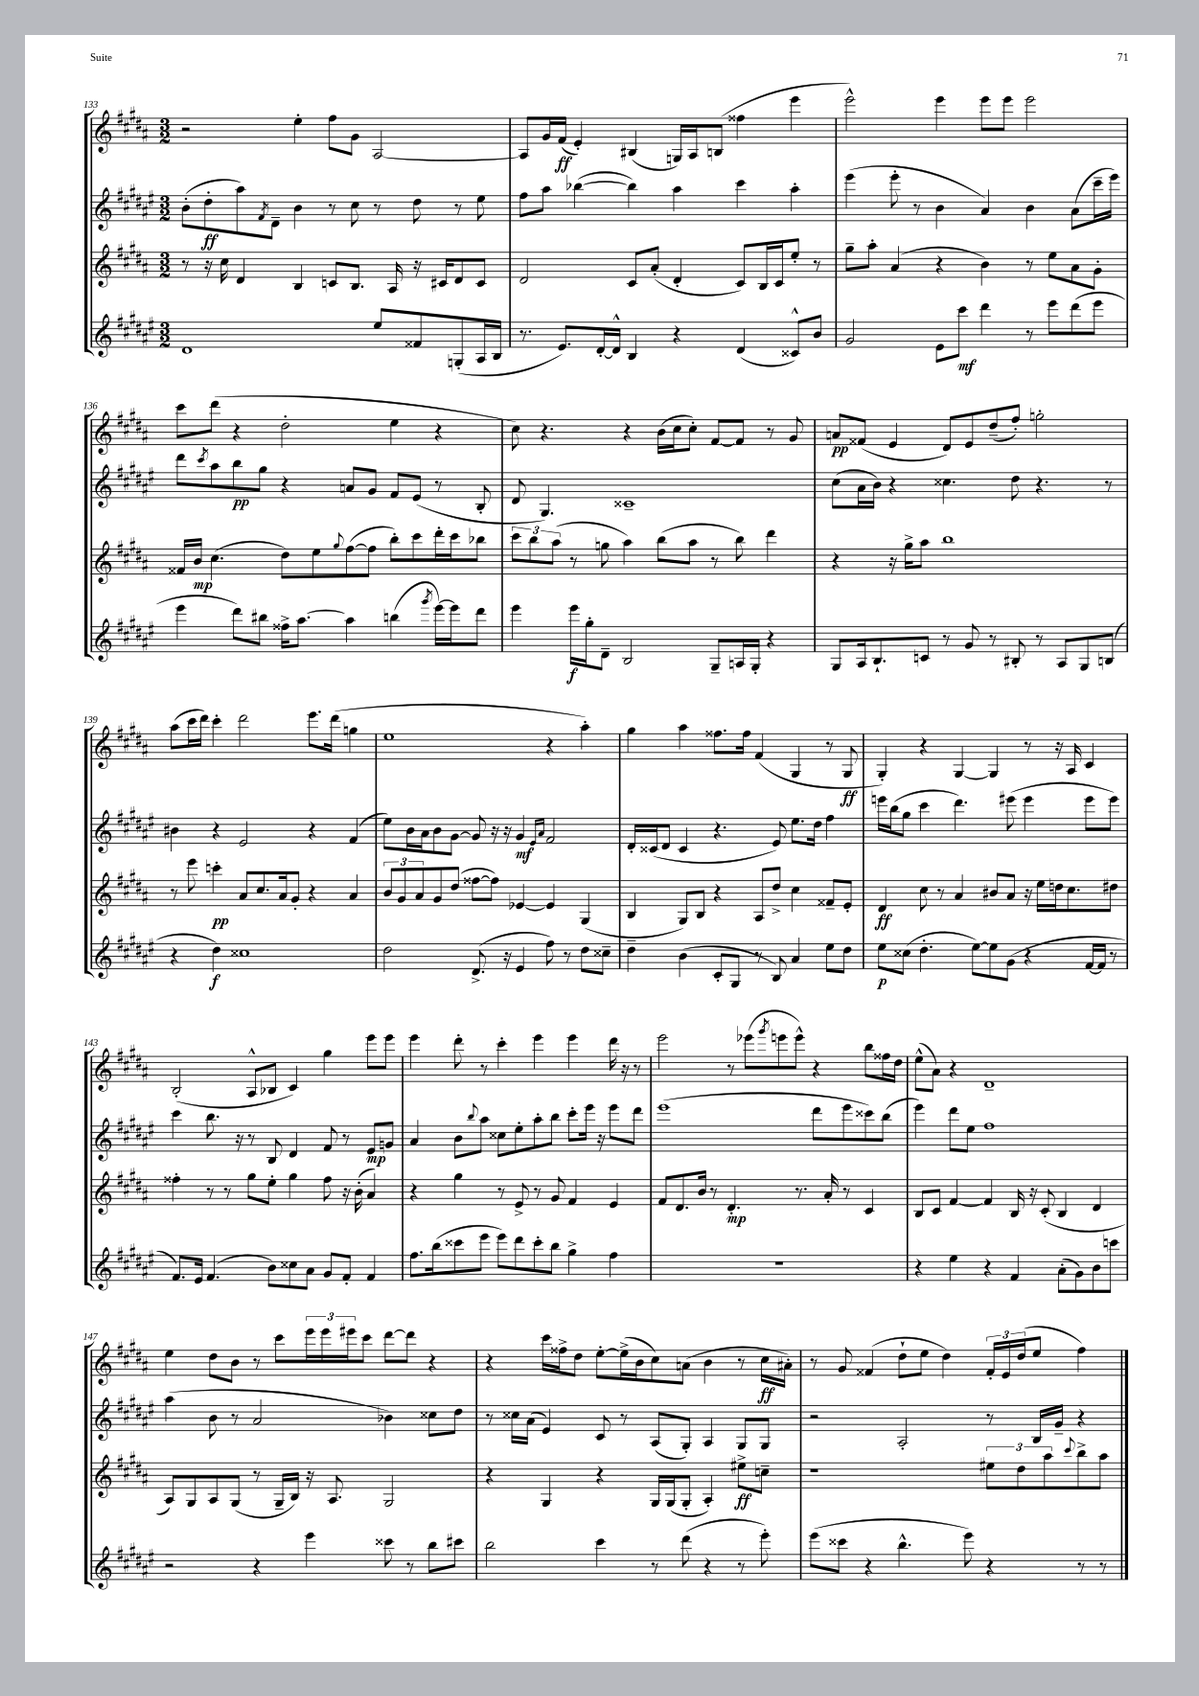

**kern	**dynam	**kern	**dynam	**kern	**dynam	**kern	**dynam
*part4	*part4	*part3	*part3	*part2	*part2	*part1	*part1
*staff4	*staff4	*staff3	*staff3	*staff2	*staff2	*staff1	*staff1
*clefG2	*	*clefG2	*	*clefG2	*	*clefG2	*
*k[f#c#g#d#a#e#]	*	*k[f#c#g#d#a#]	*	*k[f#c#g#d#a#e#]	*	*k[f#c#g#d#a#]	*
*M3/2	*	*M3/2	*	*M3/2	*	*M3/2	*
=133	=133	=133	=133	=133	=133	=133	=133
1d#	.	8r	.	(8b'\L	.	2r	.
.	.	16r	.	8dd#'\	ff	.	.
.	.	16cc#\	.	.	.	.	.
.	.	4d#/	.	8aa#\)	.	.	.
.	.	.	.	8qf#/	.	.	.
.	.	.	.	8d#~\J	.	.	.
.	.	4B/	.	4b\	.	4ee'\	.
.	.	8cn/L	.	8r	.	8ff#\L	.
.	.	8.B/J	.	8cc#\	.	8g#\J	.
8ee#/L	.	.	.	8r	.	[2A#/	.
.	.	16A#/	.	.	.	.	.
8f##X/	.	16r	.	8dd#\	.	.	.
.	.	16c#X/KL	.	.	.	.	.
(8Gn'/	.	8d#/	.	8r	.	.	.
16A#/L	.	8c#/J	.	8ee#\	.	.	.
16B/JJ	.	.	.	.	.	.	.
=134	=134	=134	=134	=134	=134	=134	=134
8.r	.	2d#/	.	8ff#\L	.	8A#/L]	.
.	.	.	.	8aa#\J	.	16g#/L	.
8.e#/L)	.	.	.	.	.	(16f#/JJ	ff
.	.	.	.	([4bb-X\	.	4e'/)	.
[16d#'/L	.	.	.	.	.	.	.
16d#^^/JJ]	.	.	.	.	.	.	.
4B/	.	8c#/L	.	4bb-\])	.	(4B#X/	.
.	.	(8a#'/J	.	.	.	.	.
4r	.	4d#'/	.	4aa#\	.	16Gn/LL)	.
.	.	.	.	.	.	16A#/J	.
.	.	.	.	.	.	(8Bn/J	.
(4d#/	.	8c#/L)	.	4ccc#\	.	4ff##X\	.
.	.	16B/L	.	.	.	.	.
.	.	16c#/J	.	.	.	.	.
8c##X^^/L)	.	8ee'/J	.	4aa#'\	.	4eee\	.
8b/J	.	8r	.	.	.	.	.
=135	=135	=135	=135	=135	=135	=135	=135
2g#/	.	8gg#~\L	.	(4eee#\	.	2eee^^\)	.
.	.	8aa#'\J	.	.	.	.	.
.	.	(4a#/	.	8eee#'\	.	.	.
.	.	.	.	8r	.	.	.
8e#\L	.	4r	.	4b\	.	4eee\	.
8ccc#\J	mf	.	.	.	.	.	.
4ddd#\	.	4b\)	.	4a#/)	.	8eee\L	.
.	.	.	.	.	.	8eee\J	.
8r	.	8r	.	4b\	.	2eee\	.
8eee#\L	.	8ee\L	.	.	.	.	.
(8ddd#\	.	8a#\	.	(8a#\L	.	.	.
8eee#\J	.	8g#'\J	.	16ccc#~\L	.	.	.
.	.	.	.	16eee#\JJ)	.	.	.
!!LO:LB:g=z
=136	=136	=136	=136	=136	=136	=136	=136
4eee#\	.	16f##X/LL	.	8ddd#\L	.	8ccc#\L	.
.	.	16b/JJ	mp	.	.	.	.
.	.	.	.	8qccc#/	.	.	.
.	.	(4.cc#\	.	8aa#\	.	(8ddd#\J	.
8ddd#\L)	.	.	.	8bb\	pp	4r	.
8bb#X\J	.	.	.	8gg#\J	.	.	.
16ff##X^\KL	.	8dd#\L)	.	4r	.	2dd#'\	.
[8.aa#\J	.	.	.	.	.	.	.
.	.	8ee\	.	.	.	.	.
.	.	8qqgg#/	.	.	.	.	.
4aa#\]	.	([8ff#\	.	8an/L	.	.	.
.	.	8ff#\J]	.	8g#/J	.	.	.
(4bbn\	.	8bb'\L)	.	8f#/L	.	4ee\	.
.	.	8ccc#\	.	(8e#/J	.	.	.
8qggg#/	.	.	.	.	.	.	.
[16eee#\LL)	.	16ddd#'\L	.	8r	.	4r	.
16eee#\J]	.	16ccc#\J	.	.	.	.	.
8ddd#\J	.	8bb-X\J	.	8B'/	.	.	.
=137	=137	=137	=137	=137	=137	=137	=137
4eee#\	.	12ccc#\L	.	8d#/	.	8cc#\)	.
.	.	12bb\	.	.	.	.	.
.	.	.	.	4.G#/)	.	4.r	.
.	.	(12aa#\J	.	.	.	.	.
16eee#\LL	f	8r	.	.	.	.	.
16gg#'\J	.	.	.	.	.	.	.
8d#~\J	.	8ggn\	.	.	.	.	.
2B/	.	4aa#\)	.	1c##X~	.	4r	.
.	.	(8bb\L	.	.	.	(16b\LL	.
.	.	.	.	.	.	16cc#\J	.
.	.	8aa#\J	.	.	.	8cc#'\J)	.
8G#~/L	.	8r	.	.	.	[8f#/L	.
16An/L	.	8bb\)	.	.	.	8f#/J]	.
16G#'/JJ	.	.	.	.	.	.	.
4r	.	4ddd#\	.	.	.	8r	.
.	.	.	.	.	.	8g#/	.
=138	=138	=138	=138	=138	=138	=138	=138
8G#/L	.	4r	.	(8cc#\L	.	8an/L	pp
16A#/k	.	.	.	16a#\L	.	(8f##X/J	.
8.B`/	.	.	.	16b\JJ)	.	.	.
.	.	16r	.	4r	.	4e/	.
.	.	16gg#^\KL	.	.	.	.	.
8cn/J	.	8aa#\J	.	.	.	.	.
8r	.	1bb	.	4.cc##X\	.	8d#/L)	.
8g#/	.	.	.	.	.	8e/	.
8r	.	.	.	.	.	(8dd#~/	.
8B#X'/	.	.	.	8dd#\	.	8ff#'/J)	.
8r	.	.	.	4.r	.	2ggn'\	.
8A#/L	.	.	.	.	.	.	.
8G#/	.	.	.	.	.	.	.
(8Bn/J	.	.	.	8r	.	.	.
!!LO:LB:g=z
=139	=139	=139	=139	=139	=139	=139	=139
4r	.	8r	.	4b#X\	.	(8aa#\L	.
.	.	8eee\	.	.	.	16ccc#\L	.
.	.	.	.	.	.	16ddd#\JJ)	.
4dd#\)	f	4cccn'\	pp	4r	.	4ccc#'\	.
1cc##X	.	8a#/L	.	2e#/	.	2ddd#\	.
.	.	8.cc#/	.	.	.	.	.
.	.	16a#/k	.	.	.	.	.
.	.	8g#'/J	.	.	.	.	.
.	.	4r	.	4r	.	8.eee\L	.
.	.	.	.	.	.	(16ddd#\Jk	.
.	.	4a#/	.	(4f#/	.	4ggn\	.
=140	=140	=140	=140	=140	=140	=140	=140
2dd#\	.	12b/L	.	8ee#\L)	.	1ee	.
.	.	12g#/	.	.	.	.	.
.	.	.	.	16b\L	.	.	.
.	.	12a#/	.	.	.	.	.
.	.	.	.	16a#\J	.	.	.
.	.	8g#/	.	8b\	.	.	.
.	.	(8dd#/J	.	[8g#\J	.	.	.
(8.d#^/	.	[8ff##X\L	.	8g#/]	.	.	.
.	.	8ff##\J])	.	16r	.	.	.
16r	.	.	.	16r	.	.	.
4e#/	.	[4e-X/	.	4g#/	mf	.	.
.	.	.	.	16qqe#/LL	.	.	.
.	.	.	.	16qqa#/JJ	.	.	.
8ff#\)	.	4e-/]	.	2f#/	.	4r	.
8r	.	.	.	.	.	.	.
8dd#\L	.	(4G#/	.	.	.	4aa#'\)	.
8cc##X~\J	.	.	.	.	.	.	.
=141	=141	=141	=141	=141	=141	=141	=141
4dd#~\	.	4B/	.	16d#'/LL	.	4gg#\	.
.	.	.	.	(16c##X/J	.	.	.
.	.	.	.	8d#/J	.	.	.
(4b\	.	8G#/L)	.	4c##/	.	4aa#\	.
.	.	8B/J	.	.	.	.	.
8c#'/L	.	4r	.	4.r	.	8.ff##X\L	.
8G#/J	.	.	.	.	.	.	.
.	.	.	.	.	.	16ff##\Jk	.
8r	.	8A#/L	.	.	.	(4f#/	.
8B/)	.	8dd#^/J	.	8e#/)	.	.	.
4a#/	.	4cc#\	.	8.ee#\L	.	4G#/	.
.	.	.	.	16dd#\Jk	.	.	.
8ee#\L	.	8f##X~/L	.	4ff#\	.	8r	.
8dd#\J	.	8e'/J	.	.	.	8G#/	ff
=142	=142	=142	=142	=142	=142	=142	=142
8ee#\L	p	4d#/	ff	16eeen\LL	.	4G#'/)	.
.	.	.	.	(16bb\J	.	.	.
(8cc##X\J	.	.	.	8gg#\J	.	.	.
4.dd#'\	.	8cc#\	.	4ccc#\	.	4r	.
.	.	8r	.	.	.	.	.
.	.	4a#/	.	4.ddd#\)	.	[4G#/	.
[8ee#\L)	.	.	.	.	.	.	.
8ee#\]	.	8b#X/L	.	.	.	4G#/]	.
(8g#\J	.	8a#/J	.	(8eee#X\	.	.	.
4r	.	16r	.	4eee#\	.	8r	.
.	.	16ee\LL	.	.	.	.	.
.	.	16ddn\J	.	.	.	16r	.
.	.	8.cc#\	.	.	.	16A#/	.
[16f#/LL	.	.	.	8eee#\L	.	4c#/	.
16f#/JJ]	.	.	.	.	.	.	.
8r	.	8dd#X\J	.	8eee#\J)	.	.	.
!!LO:LB:g=z
=143	=143	=143	=143	=143	=143	=143	=143
8.f#/L)	.	4ff##X'\	.	4ccc#\	.	(2B'/	.
16e#/Jk	.	.	.	.	.	.	.
(4.f#/	.	8r	.	8.bb\	.	.	.
.	.	8r	.	.	.	.	.
.	.	.	.	16r	.	.	.
.	.	8gg#\L	.	8r	.	8A#^^/L	.
8b\L)	.	8ee'\J	.	8B/	.	8B-X/J	.
8cc##X\	.	4gg#\	.	4d#/	.	4c#/)	.
8a#\J	.	.	.	.	.	.	.
8g#/L	.	8ff##\	.	8f#/	.	4gg#\	.
8f#'/J	.	16r	.	8r	.	.	.
.	.	(16b'\	.	.	.	.	.
4f#/	.	4a#/)	.	8e#/L	mp	8eee\L	.
.	.	.	.	8gn/J	.	8eee\J	.
=144	=144	=144	=144	=144	=144	=144	=144
8.ff#\L	.	4r	.	4a#/	.	4eee\	.
(16bb\k	.	.	.	.	.	.	.
8ccc##X\	.	4gg#\	.	8b\L	.	8ddd#'\	.
.	.	.	.	8qqbb/	.	.	.
8eee#\J	.	.	.	8aa#\J	.	8r	.
8eee#\L)	.	8r	.	8cc##X\L	.	4ccc#'\	.
8ddd#\	.	8e^/	.	8ee#'\	.	.	.
8ccc##'\	.	8r	.	8aa#'\	.	4eee\	.
8bb\J	.	8g#/	.	8bb\J	.	.	.
4gg#^\	.	4f#/	.	8ccc#'\L	.	4eee\	.
.	.	.	.	16eee#\Jk	.	.	.
.	.	.	.	16r	.	.	.
4ff#\	.	4e/	.	8eee#\L	.	16ddd#\	.
.	.	.	.	.	.	16r	.
.	.	.	.	8ddd#\J	.	8r	.
=145	=145	=145	=145	=145	=145	=145	=145
1.r	.	8f#/L	.	(1eee#	.	2eee\	.
.	.	8.d#/	.	.	.	.	.
.	.	16b/Jk	.	.	.	.	.
.	.	8r	.	.	.	.	.
.	.	4.d#'/	mp	.	.	8r	.
.	.	.	.	.	.	(8eee-X\L	.
.	.	.	.	.	.	8qggg#/	.
.	.	.	.	.	.	8eeen\	.
.	.	8.r	.	.	.	8eee^^\J)	.
.	.	.	.	8ddd#\L	.	4r	.
.	.	16a#'/	.	.	.	.	.
.	.	8r	.	8eee#\	.	.	.
.	.	4c#/	.	8ccc##X\)	.	8bb\L	.
.	.	.	.	(8bb\J	.	16ff##X\L	.
.	.	.	.	.	.	16dd#\JJ	.
=146	=146	=146	=146	=146	=146	=146	=146
4r	.	8B/L	.	4eee#\)	.	(8ee^^\L	.
.	.	8c#/J	.	.	.	8a#\J)	.
4ee#\	.	[4f#/	.	8ddd#\L	.	4r	.
.	.	.	.	8ee#\J	.	.	.
4r	.	4f#/]	.	1ff#	.	1d#~	.
4f#/	.	16B/	.	.	.	.	.
.	.	16r	.	.	.	.	.
.	.	(8c#'/	.	.	.	.	.
(8a#'\L	.	4B/	.	.	.	.	.
8g#\)	.	.	.	.	.	.	.
8b\	.	4d#/	.	.	.	.	.
8cccn\J	.	.	.	.	.	.	.
!!LO:LB:g=z
=147	=147	=147	=147	=147	=147	=147	=147
2r	.	8A#/L)	.	(4aa#\	.	4ee\	.
.	.	8G#/	.	.	.	.	.
.	.	8A#/	.	8b\	.	8dd#\L	.
.	.	(8G#/J	.	8r	.	8b\J	.
4r	.	8r	.	2a#/	.	8r	.
.	.	16G#~/LL	.	.	.	8ccc#\L	.
.	.	16B/JJ)	.	.	.	.	.
4eee#\	.	16r	.	.	.	24eee\L	.
.	.	.	.	.	.	24eee\	.
.	.	8.A#/	.	.	.	.	.
.	.	.	.	.	.	24eee#X\J	.
.	.	.	.	.	.	8ccc#\J	.
8ccc##X\	.	2G#/	.	4b-X\)	.	[8ddd#\L	.
8r	.	.	.	.	.	8ddd#\J]	.
8bb\L	.	.	.	8cc##X\L	.	4r	.
8ccc#X\J	.	.	.	8dd#\J	.	.	.
=148	=148	=148	=148	=148	=148	=148	=148
2bb\	.	4r	.	8r	.	4r	.
.	.	.	.	16cc##X\LL	.	.	.
.	.	.	.	(16a#\JJ	.	.	.
.	.	4G#/	.	4e#/)	.	16ccc#\LL	.
.	.	.	.	.	.	16ff##X^\J	.
.	.	.	.	.	.	8dd#\J	.
4ccc#\	.	4r	.	8c#/	.	[8ee'\L	.
.	.	.	.	8r	.	(16ee^\L]	.
.	.	.	.	.	.	16b\J	.
8r	.	16G#/LL	.	(8A#/L	.	8cc#\)	.
.	.	(16G#/J	.	.	.	.	.
(8ddd#\	.	8G#'/J	.	8G#'/J)	.	(8an\J	.
4r	.	4A#'/)	.	4A#/	.	4b\	.
8r	.	8ee#X^\L	ff	8G#/L	.	8r	.
8eee#'\)	.	8ccn~\J	.	8G#/J	.	16cc#\LL	ff
.	.	.	.	.	.	16a#X'\JJ)	.
=149	=149	=149	=149	=149	=149	=149	=149
(8eee#\L	.	1r	.	2r	.	8r	.
8ccc##X\J	.	.	.	.	.	8g#/	.
4r	.	.	.	.	.	(4f##X/	.
4.bb^^\	.	.	.	2A#'/	.	8dd#`\L	.
.	.	.	.	.	.	8ee\J	.
.	.	.	.	.	.	4dd#\)	.
8eee#\)	.	.	.	.	.	.	.
4r	.	12ee#X\L	.	8r	.	24f##'/LL	.
.	.	.	.	.	.	24e/	.
.	.	12dd#\	.	.	.	(24dd#/J	.
.	.	.	.	16B/LL	.	8ee/J	.
.	.	12aa#\	.	.	.	.	.
.	.	.	.	16g#~/JJ	.	.	.
.	.	8qqccc#/	.	.	.	.	.
8r	.	8bb^\	.	4r	.	4ff#\)	.
8r	.	8aa#\J	.	.	.	.	.
==	==	==	==	==	==	==	==
*-	*-	*-	*-	*-	*-	*-	*-
